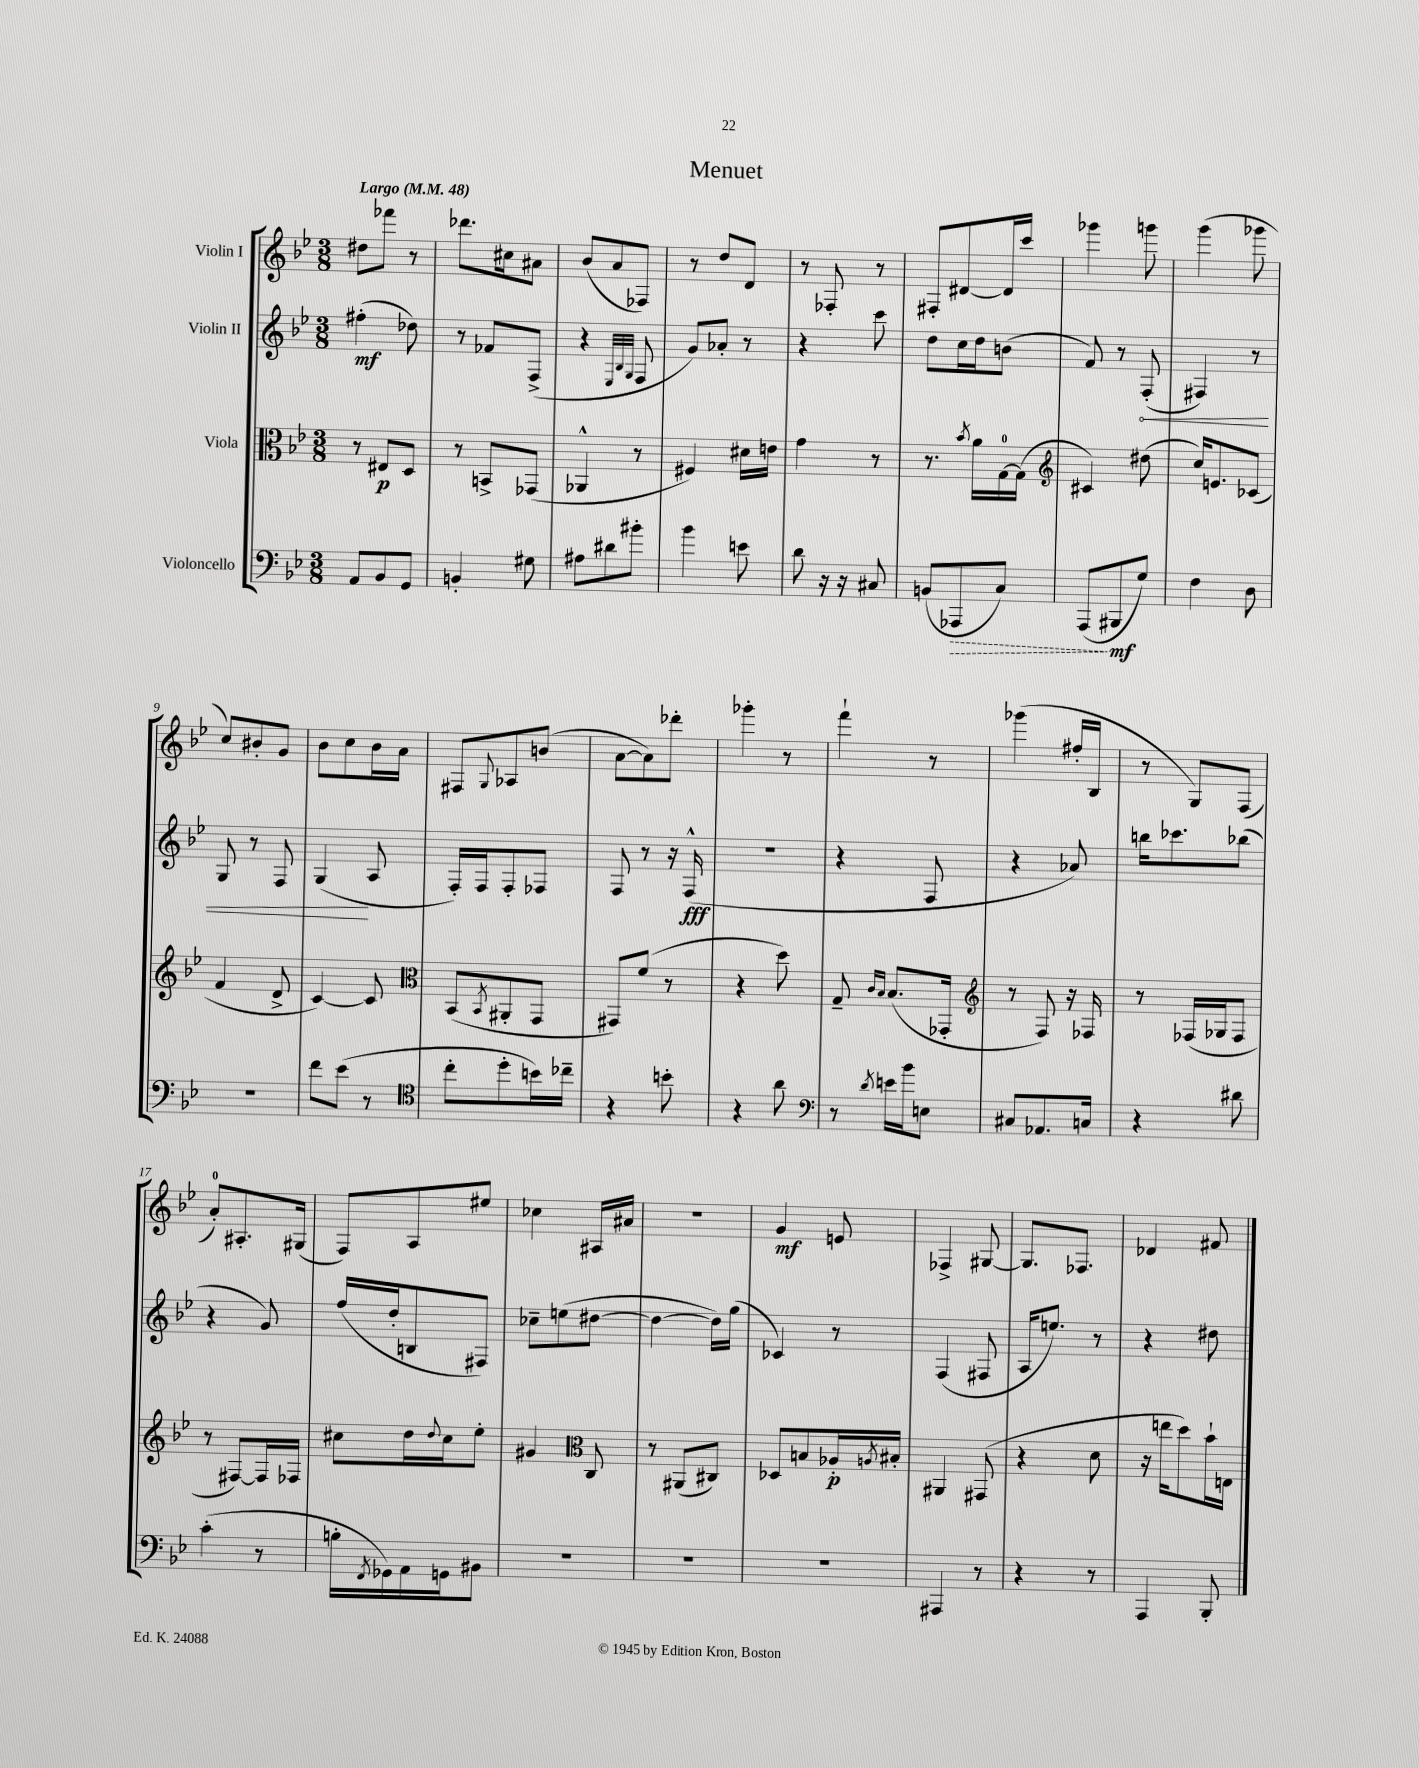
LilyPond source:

\header { title = "Menuet" }
<<
\new StaffGroup <<
\new Staff = "s0" \with { instrumentName = "Violin I" } {
    \clef treble \key bes \major \numericTimeSignature \time 3/8 \tempo "Largo" 4 = 48
    dis''8 fes'''8 r8 |
    des'''8. cis''16 ais'8 |
    bes'8( a'8 fes8) |
    r8 d''8 d'8 |
    r8 fes8-. r8 |
    fis8-. dis'8~ dis'16 c'''16 |
    ges'''4 g'''8 |
    g'''4( ges'''8 |
    c''8) bis'8-. g'8 |
    bes'8 c''8 bes'16 a'16 |
    fis8 \appoggiatura { g8 } aes8 b'8( |
    a'8~ a'8) des'''8-. |
    ges'''4-. r8 |
    f'''4-! r8 |
    ges'''4( fis''16-. bes16 |
    r8 g8) f8( |
    a'8-0-.) ais8.-. gis16( |
    f8) a8 eis''8 |
    ces''4 ais16 ais'16 |
    R4. |
    g'4\mf e'8 |
    fes4-> gis8~ |
    gis8. fes8. |
    des'4 fis'8 \bar "|." |
}
\new Staff = "s1" \with { instrumentName = "Violin II" } {
    \clef treble \key bes \major \numericTimeSignature \time 3/8
    fis''4-.\mf( des''8) |
    r8 fes'8 f8->( |
    r4 \grace { ees32 bes32 g32 } f8 |
    g'8) aes'8-. r8 |
    r4 c'''8 |
    d''8 c''16 d''16 b'8( |
    f'8) r8 \once \override Hairpin.circled-tip = ##t f8-.\<( |
    fis4) r8 |
    g8 r8 f8 |
    g4\!( a8 |
    f16-.) f16 f8-. fes8 |
    f8 r8 r16 f16-^\fff( |
    R4. |
    r4 f8 |
    r4 aes'8) |
    b''16 ces'''8. bes''8( |
    r4 g'8) |
    f''16( d''16-. b8 fis8) |
    ces''8-- e''8( dis''8~ |
    dis''4~ dis''16) g''16( |
    ces'4) r8 |
    f4( fis8 |
    a16 e''8.) r8 |
    r4 dis''8 \bar "|." |
}
\new Staff = "s2" \with { instrumentName = "Viola" } {
    \clef alto \key bes \major \numericTimeSignature \time 3/8
    r8 eis8\p d8 |
    r8 b,8-> ges,8( |
    aes,4-^ r8 |
    fis4) dis'16 e'16 |
    g'4 r8 |
    r8. \acciaccatura { bes'8 } a'16 g16-0~ g16( |
    \clef treble cis'4) dis''8( |
    c''16) e'8. ces'8( |
    f'4 d'8-> |
    c'4~) c'8 |
    \clef alto bes,8( \acciaccatura { bes,8 } ais,8-. g,8 |
    gis,8) f'8( r8 |
    r4 d''8) |
    g8-- \grace { c'16 bes16 } bes8.( ges,16-. |
    \clef treble r8 f8) r16 fes16 |
    r8 fes16( ges16 fes8 |
    r8 fis8~) fis16 fes16 |
    cis''8 d''16 \appoggiatura { d''8 } cis''16 ees''8-. |
    gis'4 \clef alto c8 |
    r8 ais,8( cis8) |
    des8 b8 aes16-.\p \acciaccatura { a8 } bis16-. |
    ais,4 gis,8( |
    r4 d'8 |
    r16 e''16 d''8) bes'16-! e16 \bar "|." |
}
\new Staff = "s3" \with { instrumentName = "Violoncello" } {
    \clef bass \key bes \major \numericTimeSignature \time 3/8
    a,8 bes,8 g,8 |
    b,4-. gis8 |
    ais8 dis'8 bis'8-. |
    bes'4 e'8 |
    d'8 r16 r16 cis8 |
    b,8( \once \override Hairpin.style = #'dashed-line aes,,8\> c8) |
    a,,8\!( bis,,8\mf g8) |
    f4 d8 |
    R4. |
    f'8 ees'8( r8 |
    \clef tenor c''8-. d''8-. b'16) ces''16-- |
    r4 b'8-. |
    r4 a'8 |
    \clef bass r8 \acciaccatura { d'8 } e'16 bes'16 e8 |
    cis8 aes,8. c16 |
    r4 dis'8 |
    c'4-.( r8 |
    b16-. \acciaccatura { f,8 } ges,16) a,16 g,16 bis,8 |
    R4. |
    R4. |
    R4. |
    ais,,4 r8 |
    r4 r8 |
    a,,4 bes,,8-. \bar "|." |
}
>>
>>
